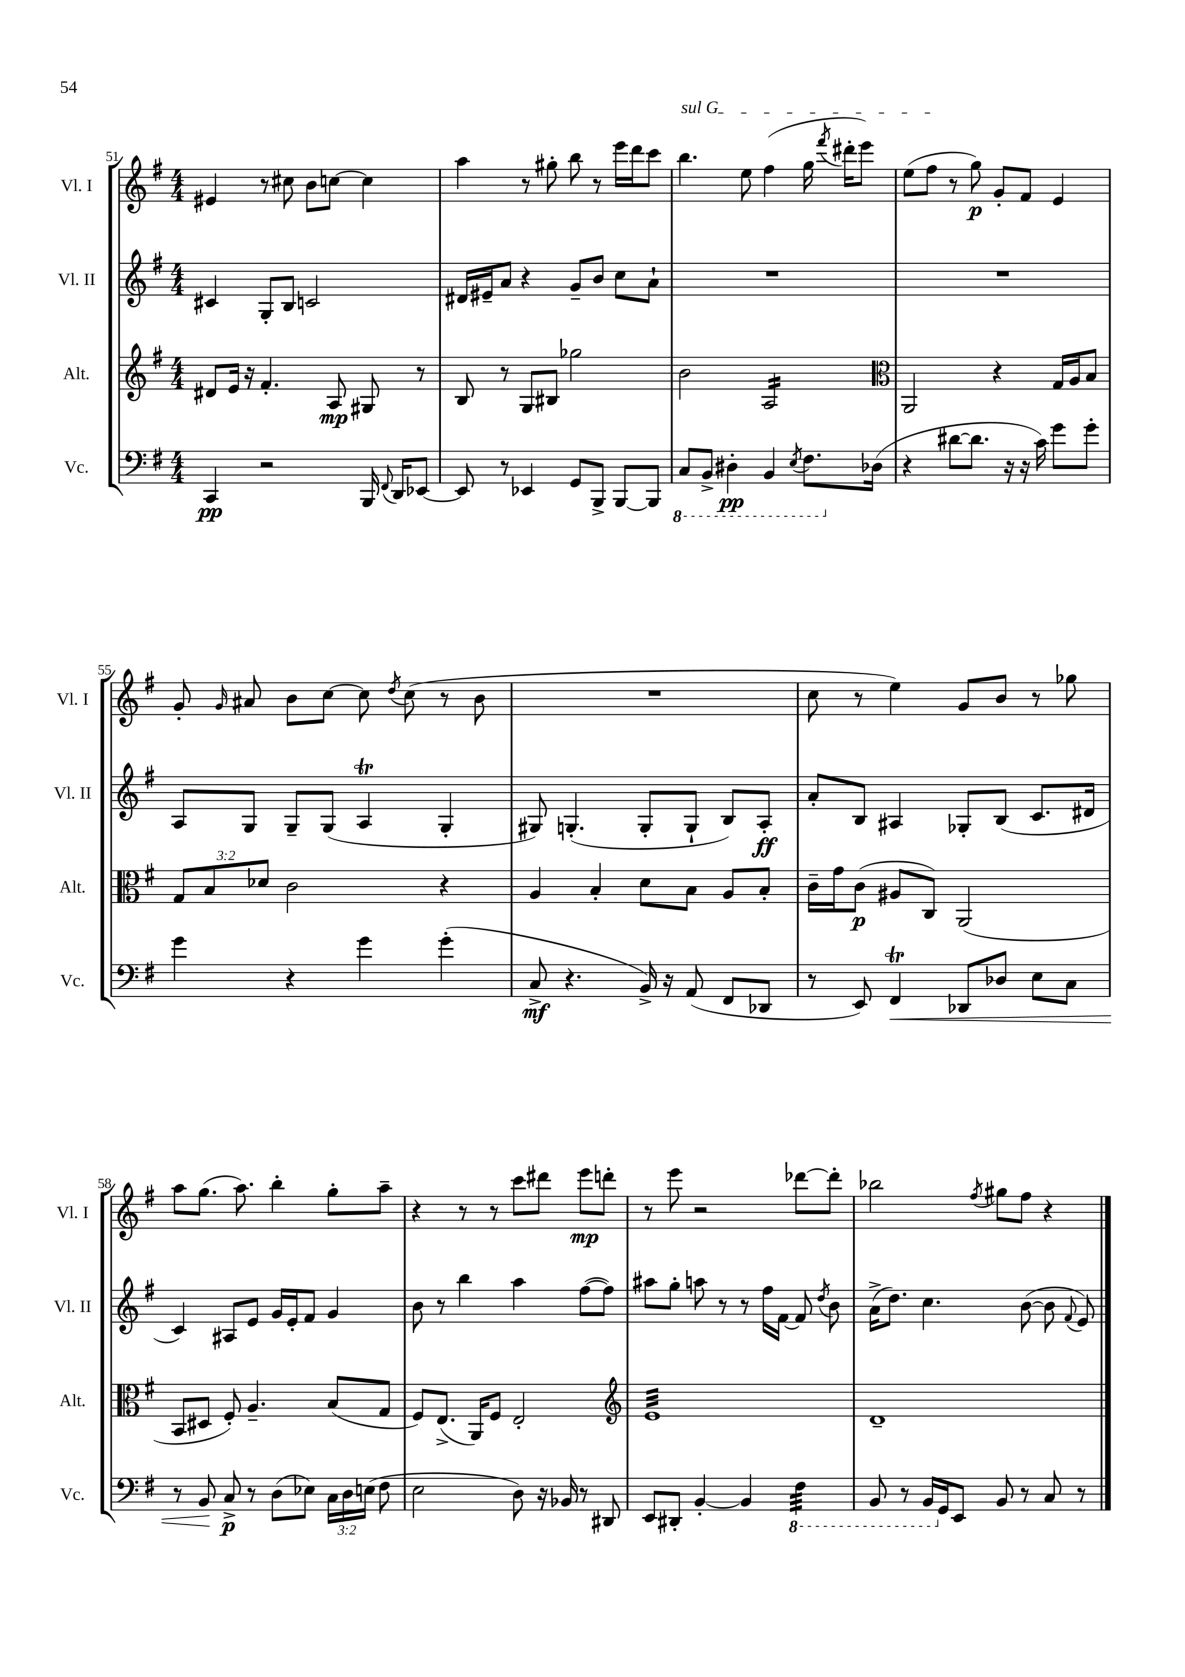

**kern	**dynam	**kern	**dynam	**kern	**dynam	**kern	**dynam
*part4	*part4	*part3	*part3	*part2	*part2	*part1	*part1
*staff4	*staff4	*staff3	*staff3	*staff2	*staff2	*staff1	*staff1
*I"Vc.	*	*I"Alt.	*	*I"Vl. II	*	*I"Vl. I	*
*I'Vc.	*	*I'Alt.	*	*I'Vl. II	*	*I'Vl. I	*
*clefF4	*	*clefG2	*	*clefG2	*	*clefG2	*
*k[f#]	*	*k[f#]	*	*k[f#]	*	*k[f#]	*
*M4/4	*	*M4/4	*	*M4/4	*	*M4/4	*
=51	=51	=51	=51	=51	=51	=51	=51
4CC/	pp	8d#X/L	.	4c#X/	.	4e#X/	.
.	.	16e/Jk	.	.	.	.	.
.	.	16r	.	.	.	.	.
2r	.	4.f#'/	.	8G'/L	.	8r	.
.	.	.	.	8B/J	.	8cc#X\	.
.	.	.	.	2cn/	.	8b\L	.
.	.	8A/	mp	.	.	[8ccn\J	.
16BBB/	.	8G#X/	.	.	.	4cc\]	.
8qqFF#/	.	.	.	.	.	.	.
16DD/KL	.	.	.	.	.	.	.
[8EE-X/J	.	8r	.	.	.	.	.
=52	=52	=52	=52	=52	=52	=52	=52
8EE-/]	.	8B/	.	16d#X/LL	.	4aa\	.
.	.	.	.	16e#X~/J	.	.	.
8r	.	8r	.	8a/J	.	.	.
4EE-X/	.	8G/L	.	4r	.	8r	.
.	.	8B#X/J	.	.	.	8gg#X'\	.
8GG/L	.	2gg-X\	.	8g~/L	.	8bb\	.
8BBB^/J	.	.	.	8b/J	.	8r	.
[8BBB/L	.	.	.	8cc\L	.	16eee\LL	.
.	.	.	.	.	.	16ddd\J	.
8BBB/J]	.	.	.	8a`\J	.	8ccc\J	.
=53	=53	=53	=53	=53	=53	=53	=53
*8ba	*	*	*	*	*	*	*
!	!	!	!	!	!	!LO:TX:a:i:t=sul G	!
8CC/L	.	2b\	.	1r	.	4.bb\	.
8BBB^/J	.	.	.	.	.	.	.
4DD#X'\	pp	.	.	.	.	.	.
.	.	.	.	.	.	8ee\	.
*	*	*tremolo	*	*	*	*	*
4BBB/	.	16A/LL	.	.	.	(4ff#\	.
.	.	16A/	.	.	.	.	.
.	.	16A/	.	.	.	.	.
.	.	16A/	.	.	.	.	.
8qEE/	.	.	.	.	.	.	.
8.FF#\L	.	16A/	.	.	.	16gg\	.
.	.	.	.	.	.	8qfff#/	.
.	.	16A/	.	.	.	16ddd#X'\KL	.
.	.	16A/	.	.	.	8eee\J)	.
*X8ba	*	*	*	*	*	*	*
(16D-X\Jk	.	16A/JJ	.	.	.	.	.
*	*	*Xtremolo	*	*	*	*	*
=54	=54	=54	=54	=54	=54	=54	=54
*	*	*clefC3	*	*	*	*	*
4r	.	2AA/	.	1r	.	(8ee\L	.
.	.	.	.	.	.	8ff#\J	.
[8d#X\L	.	.	.	.	.	8r	.
8.d#\J]	.	.	.	.	.	8gg\)	p
.	.	4r	.	.	.	8g'/L	.
16r	.	.	.	.	.	.	.
16r	.	.	.	.	.	8f#/J	.
16c\)	.	.	.	.	.	.	.
8g\L	.	16G/LL	.	.	.	4e/	.
.	.	16A/J	.	.	.	.	.
8g'\J	.	8B/J	.	.	.	.	.
!!LO:LB:g=z
=55	=55	=55	=55	=55	=55	=55	=55
4g\	.	12G/L	.	8A/L	.	8g'/	.
.	.	12B/	.	.	.	.	.
.	.	.	.	.	.	16qqg/	.
.	.	.	.	8G/J	.	8a#X/	.
.	.	12d-X/J	.	.	.	.	.
4r	.	2c\	.	8G~/L	.	8b\L	.
.	.	.	.	(8G/J	.	[8cc\J	.
4g\	.	.	.	4AT/	.	8cc\]	.
.	.	.	.	.	.	8qdd/	.
.	.	.	.	.	.	(8cc\	.
(4g'\	.	4r	.	4G'/	.	8r	.
.	.	.	.	.	.	8b\	.
=56	=56	=56	=56	=56	=56	=56	=56
8C^/	mf	4A/	.	8G#X/)	.	1r	.
4.r	.	.	.	(4.Gn'/	.	.	.
.	.	4B'/	.	.	.	.	.
16BB^/)	.	8d\L	.	8G'/L	.	.	.
16r	.	.	.	.	.	.	.
(8AA/	.	8B\J	.	8G`/J	.	.	.
8FF#/L	.	8A/L	.	8B/L)	.	.	.
8DD-X/J	.	8B'/J	.	8A'/J	ff	.	.
=57	=57	=57	=57	=57	=57	=57	=57
8r	.	16c~\LL	.	8a'/L	.	8cc\	.
.	.	16g\J	.	.	.	.	.
8EE/)	.	(8c\J	p	8B/J	.	8r	.
!	!LO:HP:b	!	!	!	!	!	!
4FF#t/	<	8A#X/L	.	4A#X/	.	4ee\)	.
.	.	8C/J)	.	.	.	.	.
8DD-X/L	.	(2AA/	.	8G-X'/L	.	8g/L	.
8D-X/J	.	.	.	(8B/J	.	8b/J	.
8E\L	.	.	.	8.c/L	.	8r	.
8C\J	.	.	.	.	.	8gg-X\	.
.	.	.	.	16d#X/Jk	.	.	.
!!LO:LB:g=z
=58	=58	=58	=58	=58	=58	=58	=58
8r	.	8BB/L	.	4c/)	.	8aa\L	.
8BB/	.	8D#X/J	.	.	.	(8.gg\J	.
8C^/	[ p	8F#'/)	.	8A#X/L	.	.	.
.	.	.	.	.	.	8.aa\)	.
8r	.	4.A~/	.	8e/J	.	.	.
(8D\L	.	.	.	16g/LL	.	4bb'\	.
.	.	.	.	16e'/J	.	.	.
8E-X\J)	.	.	.	8f#/J	.	.	.
24C\LL	.	(8B/L	.	4g/	.	8gg'\L	.
24D\	.	.	.	.	.	.	.
(24En\JJ	.	.	.	.	.	.	.
8F#\	.	8G/J	.	.	.	8aa~\J	.
=59	=59	=59	=59	=59	=59	=59	=59
2E\	.	8F#/L)	.	8b\	.	4r	.
.	.	(8.E^/J	.	8r	.	.	.
.	.	.	.	4bb\	.	8r	.
.	.	16AA/KL)	.	.	.	.	.
.	.	8F#/J	.	.	.	8r	.
8D\)	.	2E'/	.	4aa\	.	8ccc\L	.
16r	.	.	.	.	.	8ddd#X\J	.
16BB-X/	.	.	.	.	.	.	.
8r	.	.	.	([8ff#\L	.	8eee\L	mp
8DD#X/	.	.	.	8ff#\J])	.	8dddn'\J	.
=60	=60	=60	=60	=60	=60	=60	=60
*	*	*clefG2	*	*	*	*	*
*	*	*tremolo	*	*	*	*	*
8EE/L	.	32eLLL	.	8aa#X\L	.	8r	.
.	.	32e	.	.	.	.	.
.	.	32e	.	.	.	.	.
.	.	32e	.	.	.	.	.
8DD#X'/J	.	32e	.	8gg'\J	.	8eee\	.
.	.	32e	.	.	.	.	.
.	.	32e	.	.	.	.	.
.	.	32e	.	.	.	.	.
[4BB'/	.	32e	.	8aan\	.	2r	.
.	.	32e	.	.	.	.	.
.	.	32e	.	.	.	.	.
.	.	32e	.	.	.	.	.
.	.	32e	.	8r	.	.	.
.	.	32e	.	.	.	.	.
.	.	32e	.	.	.	.	.
.	.	32e	.	.	.	.	.
4BB/]	.	32e	.	8r	.	.	.
.	.	32e	.	.	.	.	.
.	.	32e	.	.	.	.	.
.	.	32e	.	.	.	.	.
.	.	32e	.	16ff#\LL	.	.	.
.	.	32e	.	.	.	.	.
.	.	32e	.	[16f#\JJ	.	.	.
.	.	32e	.	.	.	.	.
*8ba	*	*	*	*	*	*	*
*tremolo	*	*	*	*	*	*	*
32FF#\LLL	.	32e	.	8f#/]	.	[8ddd-X\L	.
32FF#\	.	32e	.	.	.	.	.
32FF#\	.	32e	.	.	.	.	.
32FF#\	.	32e	.	.	.	.	.
.	.	.	.	8qdd/	.	.	.
32FF#\	.	32e	.	8b\	.	8ddd-'\J]	.
32FF#\	.	32e	.	.	.	.	.
32FF#\	.	32e	.	.	.	.	.
32FF#\JJJ	.	32eJJJ	.	.	.	.	.
*	*	*Xtremolo	*	*	*	*	*
*Xtremolo	*	*	*	*	*	*	*
=61	=61	=61	=61	=61	=61	=61	=61
8BBB/	.	1d~	.	(16a^\KL	.	2bb-X\	.
.	.	.	.	8.dd\J)	.	.	.
8r	.	.	.	.	.	.	.
16BBB/LL	.	.	.	4.cc\	.	.	.
*X8ba	*	*	*	*	*	*	*
16GG/J	.	.	.	.	.	.	.
8EE/J	.	.	.	.	.	.	.
.	.	.	.	.	.	8qff#/	.
8BB/	.	.	.	.	.	8gg#X\L	.
8r	.	.	.	([8b\	.	8ff#\J	.
8C/	.	.	.	8b\]	.	4r	.
.	.	.	.	8qqf#/	.	.	.
8r	.	.	.	8e/)	.	.	.
==	==	==	==	==	==	==	==
*-	*-	*-	*-	*-	*-	*-	*-
